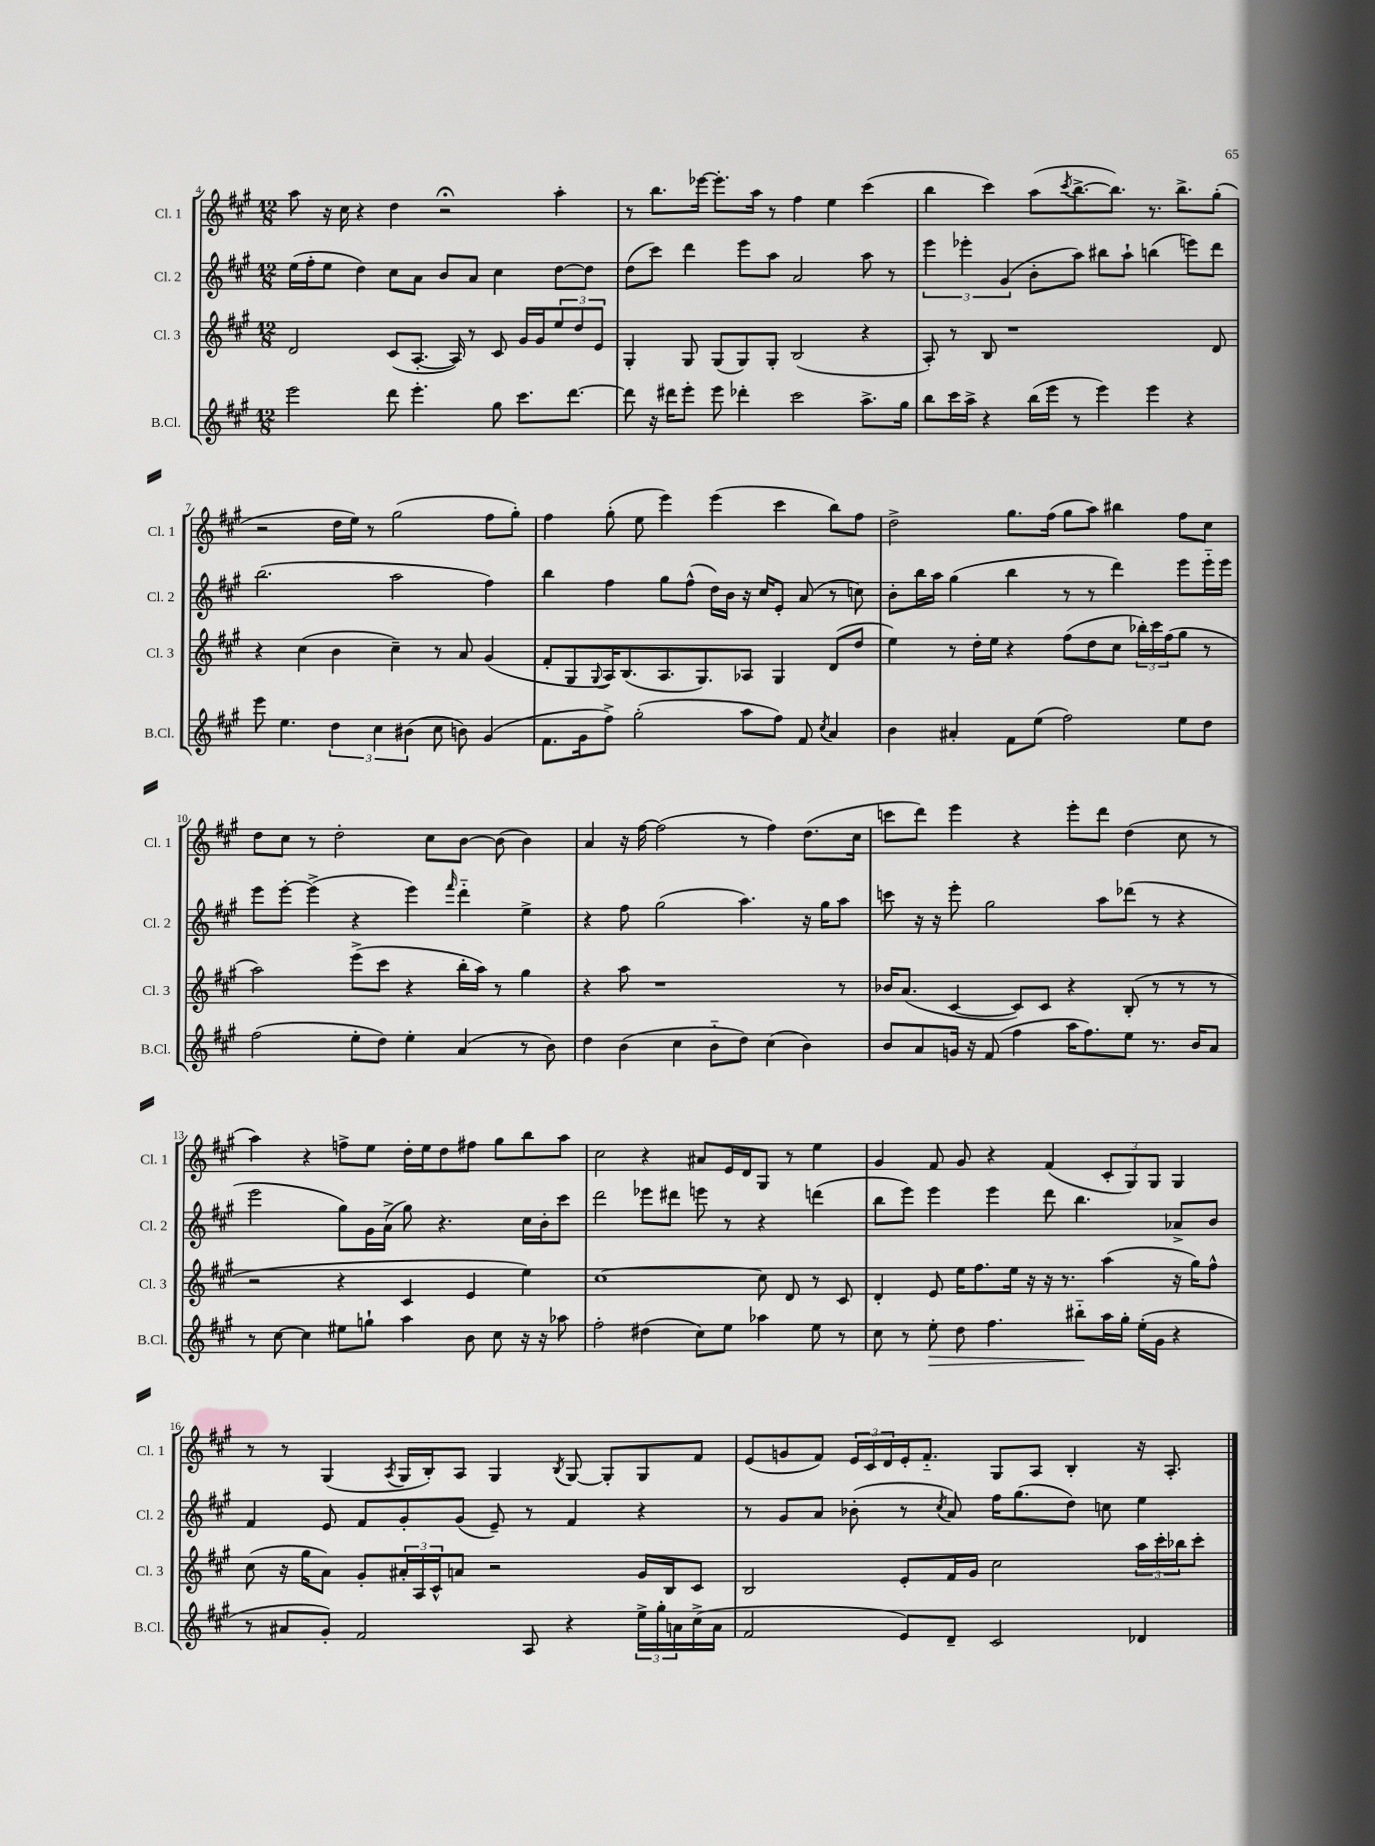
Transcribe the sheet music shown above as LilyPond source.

<<
\new StaffGroup <<
\new Staff = "s0" \with { instrumentName = "Cl. 1" shortInstrumentName = "Cl. 1" } {
    \clef treble \key a \major \numericTimeSignature \time 12/8
    a''8 r16 cis''16 r4 d''4 r2\fermata a''4-. |
    r8 b''8. ees'''16~ ees'''8.-. a''16 r8 fis''4 e''4 cis'''4( |
    b''4 cis'''4) a''8( \acciaccatura { cis'''8 } b''8.~-> b''8.) r8. b''8.-> gis''8-.( |
    r2 d''16 e''16) r8 gis''2( fis''8 gis''8-.) |
    fis''4 gis''8-.( e''8 e'''4) e'''4( cis'''4 b''8) fis''8 |
    d''2-> gis''8. fis''16( gis''8 a''8) bis''4 fis''8 cis''8 |
    d''8 cis''8 r8 d''2-. cis''8 b'8~ b'8( b'4) |
    a'4 r16 fis''16~ fis''2( r8 fis''4) d''8.( cis''16 |
    c'''8 d'''8) e'''4 r4 e'''8-. d'''8 d''4( cis''8 r8 |
    a''4) r4 f''8-> e''8 d''16-. e''16 d''8 fis''8 gis''8 b''8 a''8 |
    cis''2 r4 ais'8 e'16 d'16 gis8 r8 e''4 |
    gis'4 fis'8 gis'8 r4 fis'4( \tuplet 3/2 { cis'8-. gis8) gis8 } gis4 |
    r8 r8 gis4( \acciaccatura { a8 } gis16 b16-.) a8 gis4 \acciaccatura { b8 } gis8~ gis8-. gis8 fis'8 |
    e'8( g'8 fis'8) \tuplet 3/2 { e'16 cis'16 d'16 } e'16-. fis'8.-_ gis8 a8 b4-. r16 a8.-. \bar "|." |
}
\new Staff = "s1" \with { instrumentName = "Cl. 2" shortInstrumentName = "Cl. 2" } {
    \clef treble \key a \major \numericTimeSignature \time 12/8
    e''16( fis''16-. e''8 d''4) cis''8 a'8 b'8 a'8 cis''4 d''8~ d''8 |
    d''8( cis'''8) d'''4 e'''8 a''8 a'2 a''8 r8 |
    \tuplet 3/2 { e'''4 ees'''4-. gis'4( } b'8-. a''8) bis''8 a''8-! b''4( e'''8) d'''8 |
    b''2.( a''2 fis''4) |
    b''4 fis''4 gis''8 fis''8-^( d''16) b'16 r16 cis''16 e'8-. a'8( r8 c''8) |
    b'8-. b''16 a''16 gis''4( b''4 r8 r8 d'''4) e'''8 e'''16-_ e'''16 |
    e'''8 e'''8~-. e'''4->( r4 e'''4) \grace { fis'''16 } d'''4-_ e''4-> |
    r4 fis''8 gis''2( a''4.) r16 gis''16 a''8 |
    c'''8 r16 r16 e'''8-. gis''2 a''8 des'''8( r8 r4 |
    e'''2 gis''8) gis'16 a'16->( gis''8) r4. cis''16 b'16-. cis'''8 |
    d'''2 ees'''8 dis'''8 e'''8 r8 r4 d'''4( |
    b''8 e'''8) e'''4 e'''4 d'''8 b''4. aes'8-> b'8 |
    fis'4 e'8 fis'8 gis'8-. gis'8( e'8--) r8 fis'4 r4 |
    r8 gis'8 a'8 bes'8-.( r8 \acciaccatura { cis''8 } a'8) fis''16 gis''8.( d''8) c''8 e''4 \bar "|." |
}
\new Staff = "s2" \with { instrumentName = "Cl. 3" shortInstrumentName = "Cl. 3" } {
    \clef treble \key a \major \numericTimeSignature \time 12/8
    d'2 cis'8( a8.~-. a16) r8 cis'8 gis'16 gis'16 \tuplet 3/2 { e''8 d''8 e'8 } |
    gis4-. gis8 gis8( gis8) gis8-. b2( r4 |
    a8-.) r8 b8 r1 d'8 |
    r4 cis''4( b'4 cis''4--) r8 a'8 gis'4( |
    fis'8-. gis8 \appoggiatura { gis8 } a16) b8.( a8. gis8.) aes8 gis4 d'8( d''8 |
    e''4) r8 d''16-. e''16 r4 fis''8( d''8 cis''8 \tuplet 3/2 { bes''16-.) cis'''16 fis''16( } gis''8 r8 |
    a''2) e'''8->( cis'''8 r4 b''16-. a''16) r8 gis''4 |
    r4 a''8 r1 r8 |
    bes'16 a'8.( cis'4~ cis'8) cis'8 r4 b8-.( r8 r8 r8 |
    r2 r4 cis'4 e'4 e''4) |
    cis''1~ cis''8 d'8 r8 cis'8 |
    d'4-. e'8 e''16 fis''8. e''16 r16 r16 r8. a''4( r16 gis''16) fis''8-^ |
    cis''8( r16 gis''16 a'8) gis'8-. \tuplet 3/2 { ais'16-. a16 cis'16-^ } a'8 r2 gis'16 b16 cis'8 |
    b2 e'8-. fis'16 gis'16 cis''2 \tuplet 3/2 { a''16 cis'''16-. bes''16 } cis'''8-. \bar "|." |
}
\new Staff = "s3" \with { instrumentName = "B.Cl." shortInstrumentName = "B.Cl." } {
    \clef treble \key a \major \numericTimeSignature \time 12/8
    e'''2 d'''8 e'''4.-. gis''8 cis'''8. d'''8.~ |
    d'''8 r16 dis'''16 e'''8-. e'''8 des'''4-. cis'''2 a''8.-> gis''16 |
    b''8 cis'''16 a''16-> r4 b''16( e'''16 r8 e'''4) e'''4 r4 |
    e'''8 e''4. \tuplet 3/2 { d''4 cis''4 bis'4( } cis''8 b'8) gis'4( |
    fis'8. gis'16 fis''8->) gis''2-.( a''8 fis''8) fis'8 \acciaccatura { cis''8 } a'4 |
    b'4 ais'4-. fis'8 e''8( fis''2) e''8 d''8 |
    fis''2( e''8-. d''8) e''4-. a'4( r8 b'8) |
    d''4 b'4( cis''4 b'8-_ d''8) cis''4( b'4) |
    b'8 a'8 g'16 r16 fis'8( fis''4 a''16 fis''8.) e''8 r8. b'16 a'8 |
    r8 cis''8~ cis''4 eis''8 g''8-! a''4 b'8 cis''8 r16 r16 aes''8 |
    fis''2-. dis''4( cis''8) e''8 aes''4 e''8 r8 |
    cis''8 r8 e''8-.\> d''8 fis''4. bis''8-_\! a''16 gis''16-. e''16-.( gis'16 r4 |
    r8 ais'8 gis'8-.) fis'2 a8 r4 \tuplet 3/2 { e''16-> gis''16-. a'16 } cis''16->( a'16 |
    fis'2 e'8) d'8-- cis'2 des'4 \bar "|." |
}
>>
>>
\layout { \context { \Score currentBarNumber = #4 } }
